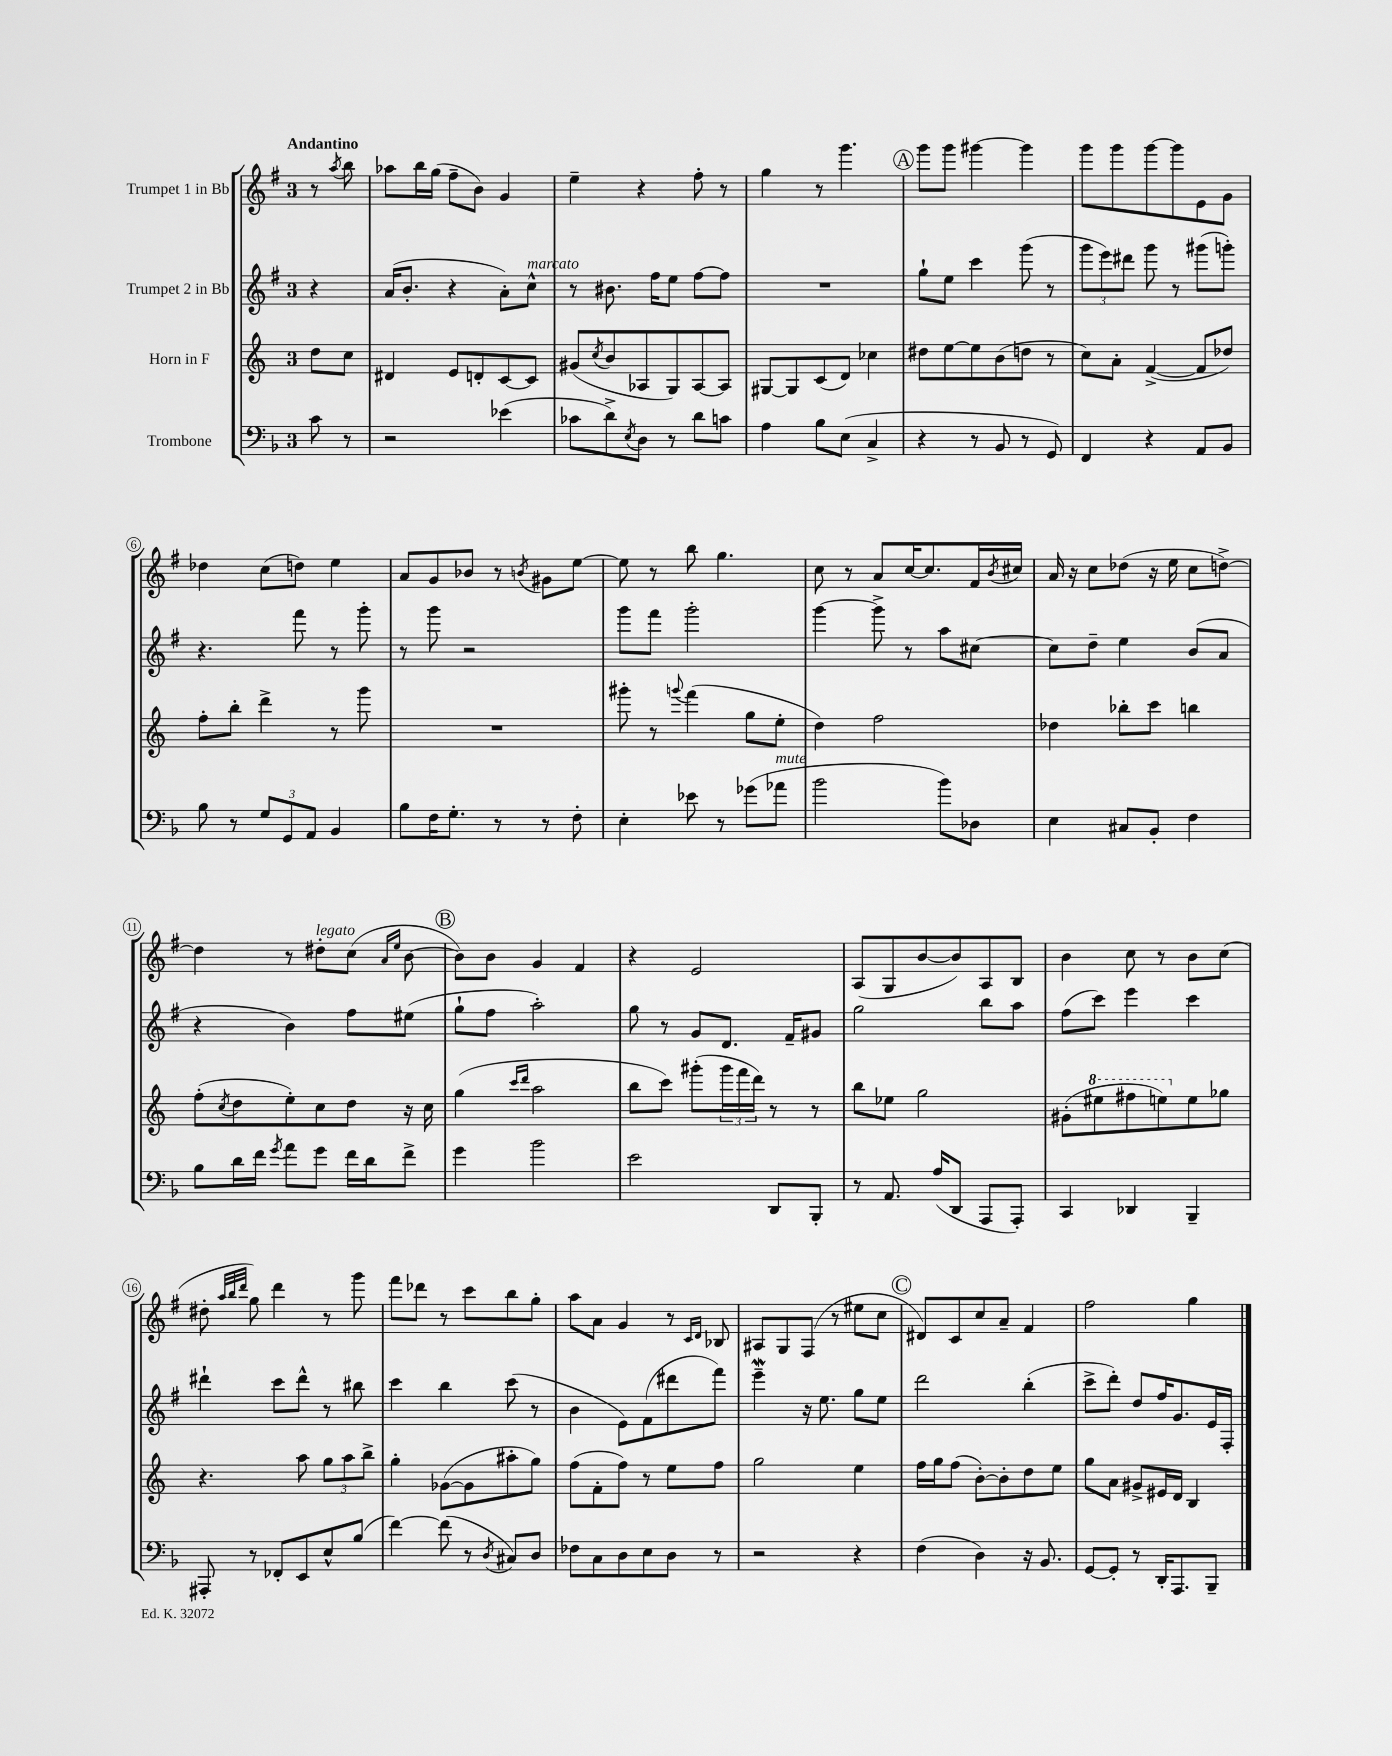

**kern	**kern	**kern	**kern
*staff4	*staff3	*staff2	*staff1
*clefF4	*clefG2	*clefG2	*clefG2
*k[b-]	*k[]	*k[f#]	*k[f#]
*M3/4	*M3/4	*M3/4	*M3/4
8c	8dd	4r	8r
.	.	.	8qaa
8r	8cc	.	8bb
=	=	=	=
2r	4d#	(16a	8aa-
.	.	8.b'	.
.	.	.	16bb
.	.	.	(16gg
.	8e	4r	8ff#~
.	8d'	.	8b)
(4e-	[8c	8a')	4g
.	8c]	8cc^^	.
=	=	=	=
8c-	(8g#	8r	4ee~
.	8qcc	.	.
8d^)	8b	8.b#	.
8qE	.	.	.
8D	8A-	.	4r
.	.	16ff#	.
8r	8G)	8ee	.
8d	[8A-	[8ff#	8ff#'
8c	8A-]	8ff#]	8r
=	=	=	=
4A	[8G#	2.r	4gg
.	8G#]	.	.
8B-	(8c	.	8r
(8E	8d)	.	4.ggg
4C^	4cc-	.	.
=	=	=	=
4r	8dd#	8gg`	8ggg
.	[8ee	8ee	8ggg
8r	8ee]	4ccc	[4ggg#
8BB-	(8b	.	.
8r	8dd	(8ggg	4ggg#]
8GG)	8r	8r	.
=	=	=	=
4FF	8cc)	12ggg	8ggg
.	.	12eee)	.
.	8a'	.	8ggg
.	.	12ddd#	.
4r	([4f^	8ggg	[8ggg
.	.	8r	8ggg]
8AA	8f]	(8ggg#	8e
8BB-	8dd-)	8ggg')	8g
=	=	=	=
8B-	8ff'	4.r	4dd-
8r	8bb'	.	.
12G	4ddd^	.	(8cc
12GG	.	.	.
.	.	8fff#	8dd)
12AA	.	.	.
4BB-	8r	8r	4ee
.	8ggg	8ggg'	.
=	=	=	=
8B-	2.r	8r	8a
16F	.	8ggg	8g
8.G'	.	.	.
.	.	2r	8b-
8r	.	.	8r
.	.	.	8qb
8r	.	.	8g#
8F'	.	.	[8ee
=	=	=	=
4E'	8ggg#'	8ggg	8ee]
.	8r	8fff#	8r
.	8qqggg	.	.
8e-	(4fff	2ggg'	8bb
8r	.	.	4.gg
(8g-	8gg	.	.
8a-	8ee'	.	.
=	=	=	=
2b-	4dd)	[4ggg	8cc
.	.	.	8r
.	2ff	8ggg^]	8a
.	.	8r	[16cc
.	.	.	8.cc]
8b-)	.	8aa	.
8D-	.	[8cc#	16f#
.	.	.	8qb
.	.	.	16cc#
=	=	=	=
4E	4dd-	8cc#]	16a
.	.	.	16r
.	.	8dd~	8cc
8C#	8bb-'	4ee	(8dd-
8BB-'	8ccc	.	16r
.	.	.	16ee
4F	4bb	(8b	8cc
.	.	8a	[8dd^)
=	=	=	=
8B-	(8ff'	4r	4dd]
.	8qcc	.	.
16d	8dd	.	.
16f	.	.	.
8qg	.	.	.
8a	8ee')	4b)	8r
8g	8cc	.	8dd#'
16f	8dd	8ff#	(8cc
16d	.	.	.
.	.	.	16qqa
.	.	.	16qqee
8f^	16r	(8ee#	[8b
.	16cc	.	.
=	=	=	=
4g	(4gg	8gg`	8b])
.	.	8ff#	8b
.	16qqccc	.	.
.	16qqddd	.	.
2b-	2aa	2aa')	4g
.	.	.	4f#
=	=	=	=
2e	8bb	8gg	4r
.	8ccc)	8r	.
.	(8ggg#'	8g	2e
.	24ggg#	8.d	.
.	24fff	.	.
.	24ddd)	.	.
8DD	8r	.	.
.	.	16f#~	.
8BBB-'	8r	8g#	.
=	=	=	=
8r	8bb	2gg	(8A
8.AA	8ee-	.	8G
.	2gg	.	[8b
(16A	.	.	.
8DD	.	.	8b])
8AAA	.	8bb	8A
8AAA')	.	8aa	8B
=	=	=	=
4CC	(8g#'	(8ff#	4b
.	8eee#	8ccc)	.
4DD-	8fff#	4eee	8cc
.	8eee)	.	8r
4BBB-~	8ee	4ccc	8b
.	8gg-	.	(8cc
=	=	=	=
8AAA#'	4.r	4ddd#`	8dd#'
.	.	.	32qqaa
.	.	.	32qqbb
.	.	.	32qqddd
8r	.	.	8gg)
8FF-'	.	8ccc	4ddd
8EE	8aa	8ddd#^^	.
8E^^	12gg	8r	8r
.	12aa	.	.
(8B-	.	8bb#	8ggg
.	12bb^	.	.
=	=	=	=
[4f)	4gg'	4ccc	8fff#
.	.	.	8ddd-
(8f]	([8g-	4bb	8r
8r	8g-]	.	8ccc
8qD	.	.	.
8C#)	8aa#'	(8ccc	8bb
8D	8gg)	8r	8gg'
=	=	=	=
8F-	(8ff	4b	8aa
8C	8f'	.	8a
8D	8ff)	8e)	4g
8E	8r	(8f#	.
8D	8ee	8ddd#	8r
.	.	.	16qqc
.	.	.	16qqd
8r	8ff	8fff#)	8B-
=	=	=	=
2r	2gg	4eee~	8A#
.	.	.	8G
.	.	16r	(8F#
.	.	8.ee	.
.	.	.	8r
4r	4ee	8gg	8ee#
.	.	8ee	8cc
=	=	=	=
(4F	16ff	2ddd	8d#)
.	16gg	.	.
.	(8ff	.	8c
4D)	[8b')	.	8cc
.	8b']	.	8a~
16r	8dd	(4bb'	4f#
8.BB-	.	.	.
.	8ee	.	.
=	=	=	=
[8GG	8gg	8ccc^	2ff#
8GG']	8a	8ddd')	.
8r	8g#^	8dd	.
16DD'	16e#	16ff#	.
8.AAA	16d	8.g	.
.	4B	.	4gg
8BBB-~	.	16e	.
.	.	16F#'	.
==	==	==	==
*-	*-	*-	*-
